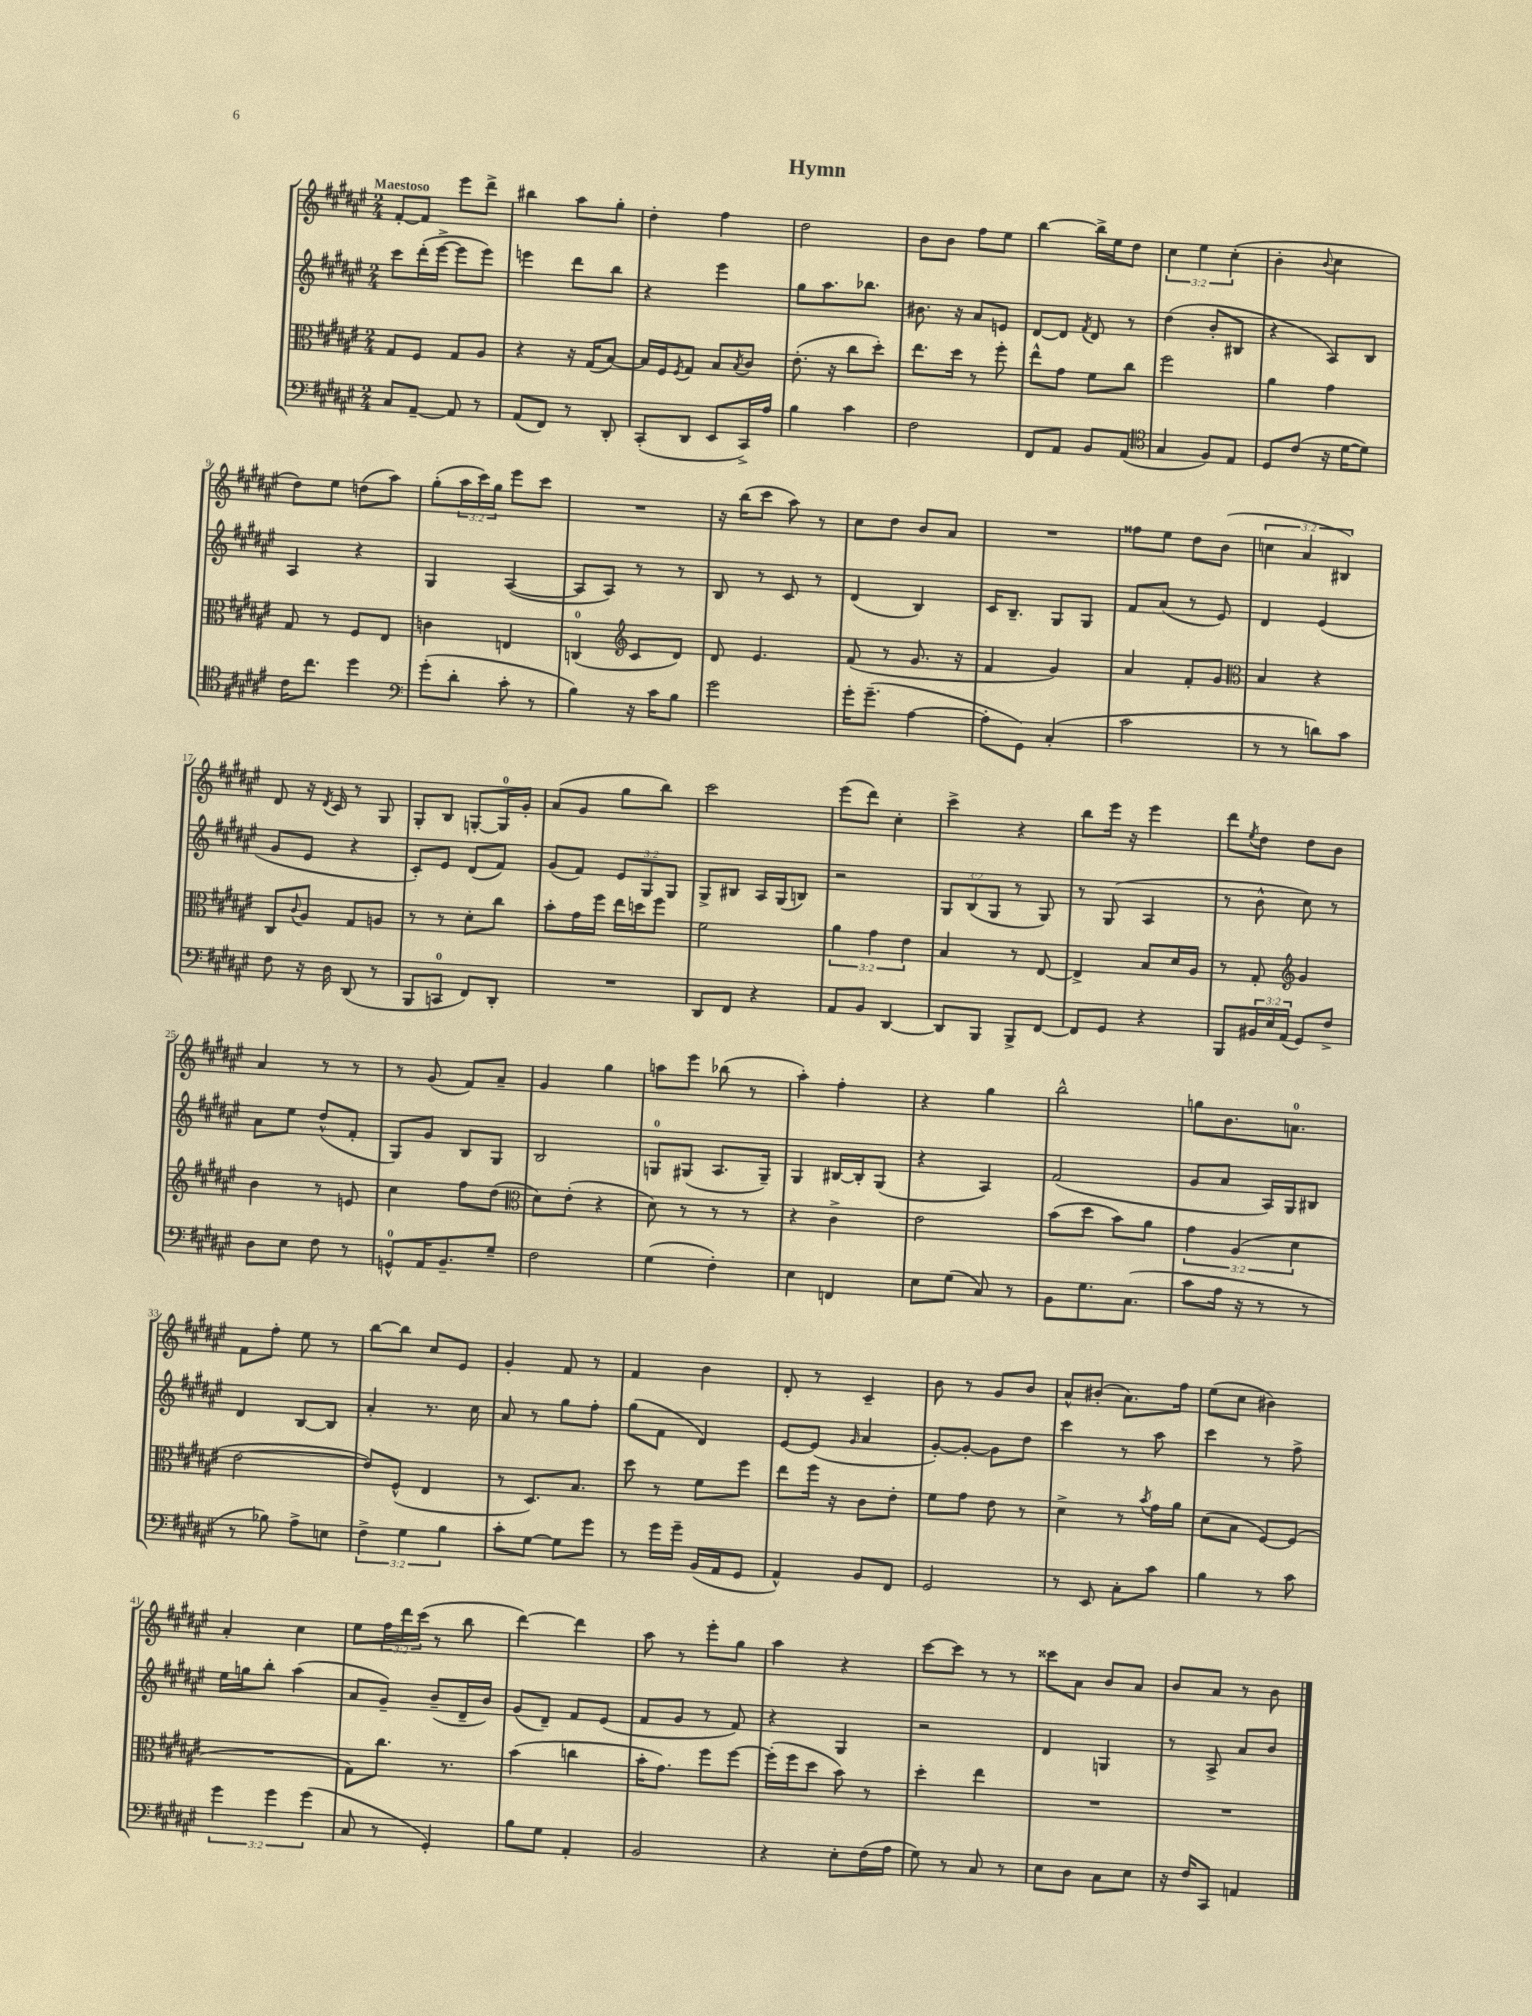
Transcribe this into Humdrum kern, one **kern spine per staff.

**kern	**kern	**kern	**kern
*part4	*part3	*part2	*part1
*staff4	*staff3	*staff2	*staff1
*clefF4	*clefC3	*clefG2	*clefG2
*k[f#c#g#d#a#e#]	*k[f#c#g#d#a#e#]	*k[f#c#g#d#a#e#]	*k[f#c#g#d#a#e#]
*M2/4	*M2/4	*M2/4	*M2/4
=1	=1	=1	=1
!	!	!	!LO:TX:a:B:t=Maestoso
8C#/L	8G#/L	8ccc#\L	[8f#'/L
[8AA#~/J	8F#/J	(16ddd#'\L	8f#/J]
.	.	[16eee#^\JJ	.
8AA#/]	8G#/L	8eee#\L]	8eee#\L
8r	8A#/J	8eee#\J)	8ddd#^\J
=2	=2	=2	=2
(8AA#/L	4r	4eeen\	4bb#X\
8FF#/J)	.	.	.
8r	16r	8ddd#\L	8aa#\L
.	(16G#/KL	.	.
8DD#'/	[8B/J)	8bb\J	8gg#'\J
=3	=3	=3	=3
(8CC#'/L	16B/LL]	4r	4dd#'\
.	16F#/J	.	.
.	8qF#/	.	.
8DD#/J	8G#/J	.	.
8EE#/L	8B/L	4eee#\	4ff#\
.	8qB/	.	.
16CC#^/L)	8c#/J	.	.
16A#/JJ	.	.	.
=4	=4	=4	=4
4B\	(8.e#'\	8gg#\L	2dd#\
.	.	8.aa#\	.
.	16r	.	.
4c#\	8cc#\L	.	.
.	.	8.bb-X\J	.
.	8dd#'\J)	.	.
=5	=5	=5	=5
2F#\	8.ee#\L	8.b#X\	8b\L
.	.	.	8b\J
.	16dd#\Jk	16r	.
.	8r	8a#/L	8ff#\L
.	8ff#'\	8en/J	8ee#\J
=6	=6	=6	=6
8FF#/L	8ee#^^\L	[8d#/L	[4bb\
8AA#/J	8g#\J	8d#/J]	.
.	.	8qf#/	.
8BB/L	8f#\L	8d#/	16bb^\LL]
.	.	.	16ee#\J
(8AA#/J	8cc#\J	8r	8dd#\J
=7	=7	=7	=7
*clefC4	*	*	*
4G#/	2ff#\	(4dd#\	6cc#\
.	.	.	6ee#\
8F#/L)	.	8b'/L	.
.	.	.	(6cc#'\
8E#/J	.	8B#X/J	.
=8	=8	=8	=8
8D#/L	4a#\	4r	4b'\
(8c#/J	.	.	.
.	.	.	8qqb/
16r	4g#\	8A#/L)	4cc#\
[16d#\KL	.	.	.
8d#\J])	.	8B/J	.
!!LO:LB:g=z
=9	=9	=9	=9
16c#\KL	8G#/	4A#/	8dd#\L)
8.cc#\J	.	.	.
.	8r	.	8ee#\J
4dd#\	8F#/L	4r	(8ddn\L
.	8E#/J	.	8aa#\J)
=10	=10	=10	=10
*clefF4	*	*	*
(8g#'\L	4cn\	4G#/	(8gg#'\L
8d#'\J	.	.	24aa#\L
.	.	.	24ccc#\)
.	.	.	24gg#\JJ
8c#'\	4En/	([4A#/	8eee#\L
8r	.	.	8ccc#\J
=11	=11	=11	=11
4B\)	(4Cn/	8A#/L]	2r
.	.	8A#/J)	.
*	*clefG2	*	*
16r	8c#/L	8r	.
16c#\KL	.	.	.
8B\J	8d#/J)	8r	.
=12	=12	=12	=12
2g#\	8d#/	8B/	16r
.	.	.	(16bb\KL
.	4.e#/	8r	8ccc#\J
.	.	8c#/	8aa#\)
.	.	8r	8r
=13	=13	=13	=13
16g#'\KL	(8f#/	(4d#/	8cc#\L
(8.g#~\J	.	.	.
.	8r	.	8dd#\J
[4A#\	8.g#/	4B/)	8b/L
.	.	.	8a#/J
.	16r	.	.
=14	=14	=14	=14
8A#'\L]	4f#/	16c#/KL	2r
.	.	8.B~/J	.
8GG#\J)	.	.	.
(4C#'/	4g#/)	8G#/L	.
.	.	8G#/J	.
=15	=15	=15	=15
2c#\	4a#/	8f#/L	8ff##X\L
.	.	(8a#/J	8ee#\J
.	8f#'/L	8r	8dd#\L
.	8g#/J	8e#/)	(8b\J
=16	=16	=16	=16
*	*clefC3	*	*
8r	4B/	4d#/	6ccn\
8r	.	.	.
.	.	.	6a#/
8dn\L)	4r	(4e#/	.
.	.	.	6B#X/)
8c#\J	.	.	.
!!LO:LB:g=z
=17	=17	=17	=17
8F#\	8C#/L	8g#/L	8d#/
.	8qqc#/	.	.
16r	8A#/J	8e#/J	16r
.	.	.	8qd#/
16D#\	.	.	16c#/
(8DD#/	8G#/L	4r	8r
8r	8An/J	.	8G#/
=18	=18	=18	=18
8BBB/L	8r	8c#'/L)	8G#'/L
8CCn/J	8r	8e#/J	8B/J
8FF#/L)	8d#'\L	(8d#/L	[8Gn'/L
8DD#'/J	8cc#\J	8f#/J)	16G/L]
.	.	.	16g#'/JJ
=19	=19	=19	=19
2r	8b'\L	(8g#/L	(8a#/L
.	16g#\L	8f#/J)	8g#/J
.	16ff#\JJ	.	.
.	16ee#\LL	12e#/L	8gg#\L
.	16ddn\J	.	.
.	.	12G#/	.
.	8ff#\J	.	8bb\J)
.	.	12G#/J	.
=20	=20	=20	=20
8DD#/L	2f#\	8G#^/L	2ccc#\
8FF#/J	.	8B#X/J	.
4r	.	16A#/LL	.
.	.	(16G#/J	.
.	.	8Bn/J)	.
=21	=21	=21	=21
8AA#/L	6a#\	2r	(8eee#\L
8BB/J	.	.	8ddd#\J)
.	6g#\	.	.
[4DD#/	.	.	4cc#'\
.	6e#\	.	.
=22	=22	=22	=22
8DD#/L]	4B/	12G#/L	4ccc#^\
.	.	(12B/	.
8BBB/J	.	.	.
.	.	12G#/J	.
8BBB^/L	8r	8r	4r
[8FF#/J	[8E#/	8G#/)	.
=23	=23	=23	=23
8FF#/L]	4E#^/]	8r	8bb\L
8GG#/J	.	(8G#/	16eee#\Jk
.	.	.	16r
4r	8B/L	4A#/	4eee#\
.	16d#/L	.	.
.	16A#/JJ	.	.
=24	=24	=24	=24
8BBB/L	8r	8r	8ddd#\L
.	.	.	8qee#/
24BB#X/L	8G#'/	8b^^\	8dd#\J
24E#/	.	.	.
(24AA#/JJ	.	.	.
*	*clefG2	*	*
8GG#/L)	4g#/	8cc#\)	8dd#\L
8F#^/J	.	8r	8b\J
!!LO:LB:g=z
=25	=25	=25	=25
8D#\L	4b\	8a#\L	4a#/
8E#\J	.	8ee#\J	.
8F#\	8r	(8dd#^^/L	8r
8r	8en/	8f#'/J	8r
=26	=26	=26	=26
8GGn^^/L	4cc#\	8G#/L)	8r
16AA#/K	.	8g#/J	(8g#/
8.BB~/	.	.	.
.	8ff#\L	8B/L	8f#/L)
8G#~/J	(8dd#\J	8G#/J	8a#~/J
=27	=27	=27	=27
*	*clefC3	*	*
2F#\	8d#\L)	2B/	4g#/
.	(8e#'\J	.	.
.	4r	.	4gg#\
=28	=28	=28	=28
(4G#\	8d#\)	8Gn/L	8aan\L
.	8r	(8G#X/J	8eee#\J
4F#'\)	8r	8.A#/L	(8bb-X\
.	8r	.	8r
.	.	16G#~/Jk)	.
=29	=29	=29	=29
4E#\	4r	4G#/	4aa#'\)
4FFn/	4c#^\	[16B#X/LL	4ff#'\
.	.	16B#'/J]	.
.	.	(8G#/J	.
=30	=30	=30	=30
8E#\L	2e#\	4r	4r
(8G#\J	.	.	.
8C#/)	.	4A#/)	4gg#\
8r	.	.	.
=31	=31	=31	=31
8BB\L	(8b\L	(2f#/	2bb^^\
8.G#\	8dd#\J	.	.
.	8b\L)	.	.
(8.C#\J	.	.	.
.	8a#\J	.	.
=32	=32	=32	=32
8c#\L	6g#\	8g#/L	8ggn\L
16A#\Jk	.	8a#/J	8.b\
.	(6A#/	.	.
16r	.	.	.
8r	.	16A#/LL)	.
.	.	16G#/J	8.an\J
.	6d#\	.	.
8r	.	8B#X/J	.
!!LO:LB:g=z
=33	=33	=33	=33
8r	[2e#\	4d#/	8f#\L
8B-X\)	.	.	8ff#'\J
8A#^\L	.	[8B/L	8ee#\
8En\J	.	8B/J]	8r
=34	=34	=34	=34
6F#^\	8e#/L])	4a#'/	[8bb\L
.	(8F#^^/J	.	8bb\J]
6G#\	.	.	.
.	4E#/	8.r	8cc#/L
6B\	.	.	.
.	.	.	8e#/J
.	.	16cc#\	.
=35	=35	=35	=35
8c#'\L	8r	8a#/	4g#'/
[8G#\J	8.D#/L)	8r	.
8G#\L]	.	8gg#\L	8f#/
.	8.B/J	.	.
8g#\J	.	8ff#'\J	8r
=36	=36	=36	=36
8r	8dd#\	(8gg#\L	4f#/
16g#\LL	8r	8f#\J	.
16g#~\JJ	.	.	.
(16BB/LL	8f#\L	4d#/)	4b\
16AA#/J	.	.	.
8GG#/J	8ff#\J	.	.
=37	=37	=37	=37
4AA#^^/)	8ee#\L	[8e#/L	8d#'/
.	16ff#\Jk	(8e#/J]	8r
.	16r	.	.
.	.	16qqg#/	.
8BB/L	8c#\L	4a#/	4c#~/
8FF#/J	8e#'\J	.	.
=38	=38	=38	=38
2GG#/	8f#\L	[8g#'/L)	8b\
.	8g#\J	8g#'/J_	8r
.	8e#\	8g#\L]	8g#/L
.	8r	8dd#\J	8b/J
=39	=39	=39	=39
8r	4d#^\	4ccc#\	8a#^^/L
8EE#/	.	.	(8b#X'/J
8C#'\L	8r	8r	8.a#\L)
.	8qb/	.	.
8c#\J	16g#\LL	8aa#\	.
.	16a#\JJ	.	16ff#\Jk
=40	=40	=40	=40
4B\	(8d#\L	4ccc#\	(8ee#\L
.	8B\J	.	8cc#\J
8r	[8F#/L)	8r	4b#X\)
8c#\	(8F#/J]	8ff#^\	.
!!LO:LB:g=z
=41	=41	=41	=41
6g#\	2r	16ee#\LL	4a#'/
.	.	16ggn\J	.
.	.	8bb'\J	.
6g#\	.	.	.
.	.	(4aa#\	4cc#\
(6g#\	.	.	.
=42	=42	=42	=42
8C#/	8G#\L)	8a#/L	8ee#\L
8r	8.cc#\J	8g#~/J)	24ff#\L
.	.	.	24ddd#\
.	.	.	(24ccc#\JJ
4GG#'/)	.	(8b~/L	8r
.	8.r	.	.
.	.	16d#~/L	8bb\
.	.	16b/JJ)	.
=43	=43	=43	=43
8B\L	(4b\	(8g#/L	[4ddd#\)
8G#\J	.	8d#~/J)	.
4AA#'/	4ccn\	8f#/L	4ddd#\]
.	.	(8e#/J	.
=44	=44	=44	=44
2BB/	16b'\KL	8f#/L	8aa#\
.	8.g#\J)	.	.
.	.	8g#/J	8r
.	8ff#\L	8r	8eee#'\L
.	[8ff#\J	8f#/)	8gg#\J
=45	=45	=45	=45
4r	(16ff#'\LL]	4r	4aa#\
.	16ff#\J	.	.
.	8dd#\J	.	.
8E#'\L	8b\)	4G#/	4r
(16F#\L	8r	.	.
16A#\JJ	.	.	.
=46	=46	=46	=46
8G#\)	4dd#'\	2r	[8ccc#\L
8r	.	.	8ccc#\J]
8C#/	4ee#\	.	8r
8r	.	.	8r
=47	=47	=47	=47
8E#\L	2r	4d#/	8ccc##X\L
8D#\J	.	.	8a#\J
8C#\L	.	4Gn/	8b/L
8E#\J	.	.	8a#/J
=48	=48	=48	=48
16r	2r	8r	8b/L
16F#/KL	.	.	.
8CC#/J	.	8A#^/	8a#/J
4AAn/	.	8a#/L	8r
.	.	8b/J	8b\
==	==	==	==
*-	*-	*-	*-
